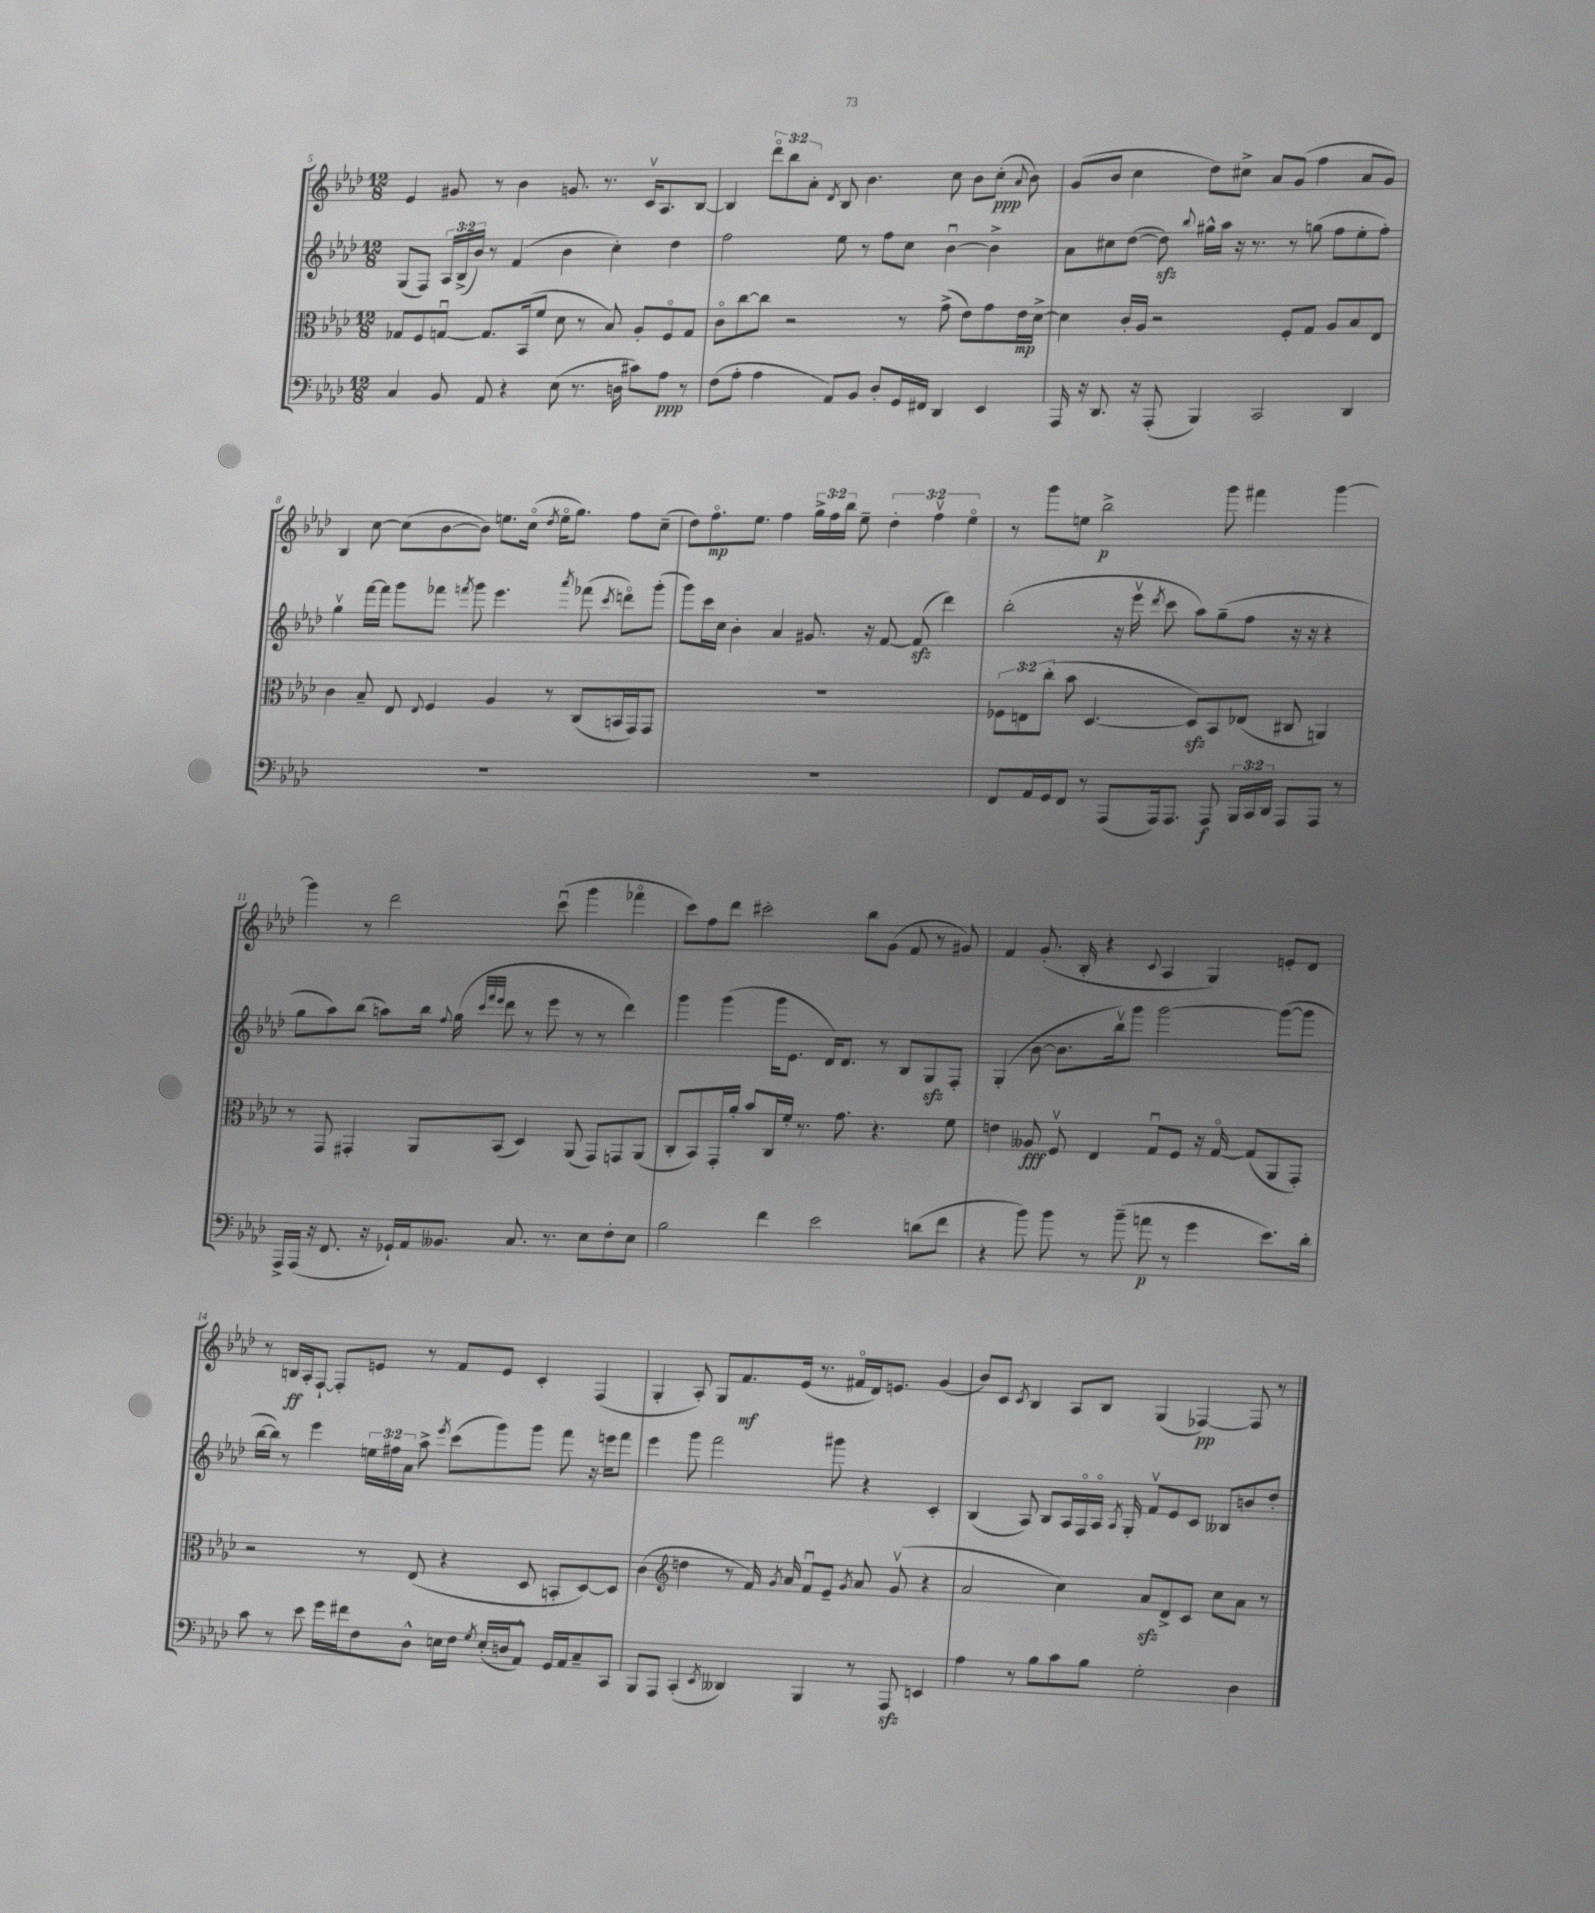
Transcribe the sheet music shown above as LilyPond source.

<<
\new StaffGroup <<
\new Staff = "s0" {
    \clef treble \key aes \major \numericTimeSignature \time 12/8 \override Staff.TupletNumber.text = #tuplet-number::calc-fraction-text
    \autoBeamOff ees'4 gis'8 r8 bes'4 g'8. r8. c'16[\upbow aes8. bes8]~ |
    bes4 \tuplet 3/2 { des'''8[\flageolet bes''8 aes'8]-. } \acciaccatura { des'8 } bes8 bes'4. c''8 bes'8[ c''8]-.\ppp( \appoggiatura { aes'8 } bes'8) |
    g'8[( bes'8] c''4 des''8[) cis''8]-> aes'8[ g'8]( f''4 aes'8[ g'8]) |
    bes4 c''8~ c''8[( bes'8~ bes'8]) e''8.[ c''16]\flageolet( \acciaccatura { des''8 } e''16[\flageolet g''8.]) f''8[ c''8]--( |
    des''8[) f''8.\flageolet\mp ees''8.] f''4 \tuplet 3/2 { g''16[-> f''16 bes''16] } ees''8-- \tuplet 3/2 { des''4-. f''4\upbow ees''4\flageolet } |
    r8 g'''8[ e''8] bes''2->\p g'''8 fis'''4 g'''4~ |
    g'''4 r8 des'''2 c'''8\downbow( g'''4 fes'''4\flageolet |
    c'''8[) f''8 des'''8] cis'''2-. bes''8[ g'8]( f'8 r8 gis'8) |
    f'4 g'8.-.( bes16-. r4 \appoggiatura { c'8 } aes4 g4) e'8[-. des'8] |
    r8 b16[\ff aes16-. f8]~-! f8[-. e'8] r8 f'8[ e'8] c'4-. f4( |
    g4-. aes8-.) g8[ f'8.\mf ees'16]( r8. fis'16[\flageolet des'16) e'8.] g'4( |
    bes'8[) c'8] \acciaccatura { c'8 } bes4 aes8[ bes8] g4( fes4~\pp) fes8 r8 \bar "|." |
}
\new Staff = "s1" {
    \clef treble \key aes \major \numericTimeSignature \time 12/8 \override Staff.TupletNumber.text = #tuplet-number::calc-fraction-text
    \autoBeamOff g8[( f8]) \tuplet 3/2 { aes16[ bes16->( bes'16]) } r8 f'4( bes'4 c''4-.) des''4 |
    f''2 ees''8 r8 f''8[ c''8] bes'4~\downbow bes'4-> |
    aes'8[ cis''8 des''8]~( des''8\sfz) \appoggiatura { bes''8 } gis''16[-^ aes''16] r16 r8. r8 g''8( f''8[ ees''8-. f''8]-.) |
    g''4\upbow f'''16[~ f'''16] g'''8[ fes'''8] \acciaccatura { f'''8 } g'''8 ees'''4. \acciaccatura { aes'''8 } fes'''8( \acciaccatura { c'''8 } d'''8[\flageolet) g'''8]-.( |
    g'''8[) c'''16 c''16] bes'4-. aes'4 gis'8. r16 f'8~ f'8\sfz( des'''4) |
    bes''2-.( r16 ees'''16\upbow \acciaccatura { des'''8 } c'''8 aes''8[) g''8--( f''8] r16 r16 r4 |
    g''8[ aes''8) bes''8]( a''8[) bes''16] \appoggiatura { f''8 } g''16( \grace { c'''32[ f'''32 ees'''32] } des'''8 r8 ees'''8 r8 r8 des'''4) |
    g'''4 g'''4( g'''16[ ees'8.] des'16[) des'8.] r8 bes8[ g8\sfz f8]-. |
    g4-.( bes'8~ bes'8.[ bes''16\upbow) g'''8] g'''2~ g'''8[~( g'''8] |
    bes''16[~ bes''16]) r8 ees'''4 \tuplet 3/2 { e''16[ fis''16 aes'16] } aes''8-> \acciaccatura { ees'''8 } c'''8[( g'''8) g'''8] f'''8 r16 e'''16[ f'''8] |
    ees'''4 g'''8 f'''2 gis'''8 r4 c'4-. |
    bes4( aes8) bes8[ aes16 f16\flageolet aes16]\flageolet \acciaccatura { aes8 } g16-. f'8[\upbow ees'8 c'8] beses8[ b'8 des''8]-. \bar "|." |
}
\new Staff = "s2" {
    \clef alto \key aes \major \numericTimeSignature \time 12/8 \override Staff.TupletNumber.text = #tuplet-number::calc-fraction-text
    \autoBeamOff ges8[ f8 g8]~\downbow g8.[ bes,16( f'8] des'8 r8 bes8) aes8[-. f8\flageolet g8] |
    c'8[\flageolet c''8~ c''8] r2 r8 g'8->( ees'8[) g'8 ees'16\mp des'16]~-> |
    des'4 c'16[-. aes16] r2 f8[-. g8] aes8[ bes8 ees8] |
    c'4 bes8-- ees8 \appoggiatura { ees8 } f4 aes4 r8 c8[( b,16 g,16) g,8] |
    R1. |
    \tuplet 3/2 { fes8[ e8 c''8]-.( } bes'8 des4.~ des8[\sfz) bes,8 ees8]( cis8 a,4) |
    r8 g,8 gis,4-. aes,8[ bes,8]( des4) aes,8( gis,8[) g,8 aes,8]( |
    c8[-. bes,8) g,16-. aes'16]-. bes'8[ c16 f'16]-. r8. g'8. r4. f'8 |
    e'4 aeses8\fff f8\upbow ees4 g8[\downbow f8] r16 g16~\flageolet g8[( aes,8 g,8]-.) |
    r2 r8 ees8( r4 des8 b,8[-. des8~) des8] |
    c'4( \clef treble d''4 r8 f'16) \acciaccatura { g'8 } aes'16 f'8[\downbow ees'8]-- \acciaccatura { g'8 } aes'8 g'8\upbow( r4 |
    aes'2 c''4) aes'8[\sfz des'8-> c'8] c''8[ aes'8] r8 \bar "|." |
}
\new Staff = "s3" {
    \clef bass \key aes \major \numericTimeSignature \time 12/8 \override Staff.TupletNumber.text = #tuplet-number::calc-fraction-text
    \autoBeamOff c4 bes,8 aes,8 r4 ees8( r8. d16 cis'8[) aes8]\ppp r8 |
    f8[( aes8]-. aes4 aes,8[) bes,8] des8[-. g,16 fis,16] des,4 ees,4 |
    aes,,16 r16 des,8. r16 aes,,8-.( bes,,4) c,2 des,4 |
    R1. |
    R1. |
    f,8[ aes,16 g,16 f,8] r8 aes,,8[( aes,,16) aes,,8.] aes,,8\f \tuplet 3/2 { bes,,16[ c,16 des,16] } aes,,8[ aes,,8] r8 |
    aes,,16[-> aes,,16]( r16 f,8. r16 ges,16[-!) aes,16 beses,8.] c8. r8. ees8[ f8-. ees8] |
    bes2 f'4 ees'2 d'8[( f'8] |
    r4 bes'8) bes'8 r8 bes'8--( a'8\p r8 g'4 ees'8.[) des'16]-. |
    c'8 r8 ees'8 g'16[ fis'16 f8 des8]-^ e16[ f16] \acciaccatura { g8 } e16[-.( d16 aes,8]-^) g,16[ aes,16 c8-- c,8] |
    bes,,8[ aes,,8] c,4-.( \acciaccatura { ees,8 } deses,4) bes,,4 r8 aes,,8\sfz e,4 |
    aes4 r8 bes8[ c'8 bes8] g2-. des4 \bar "|." |
}
>>
>>
\layout { \context { \Score currentBarNumber = #5 } }
